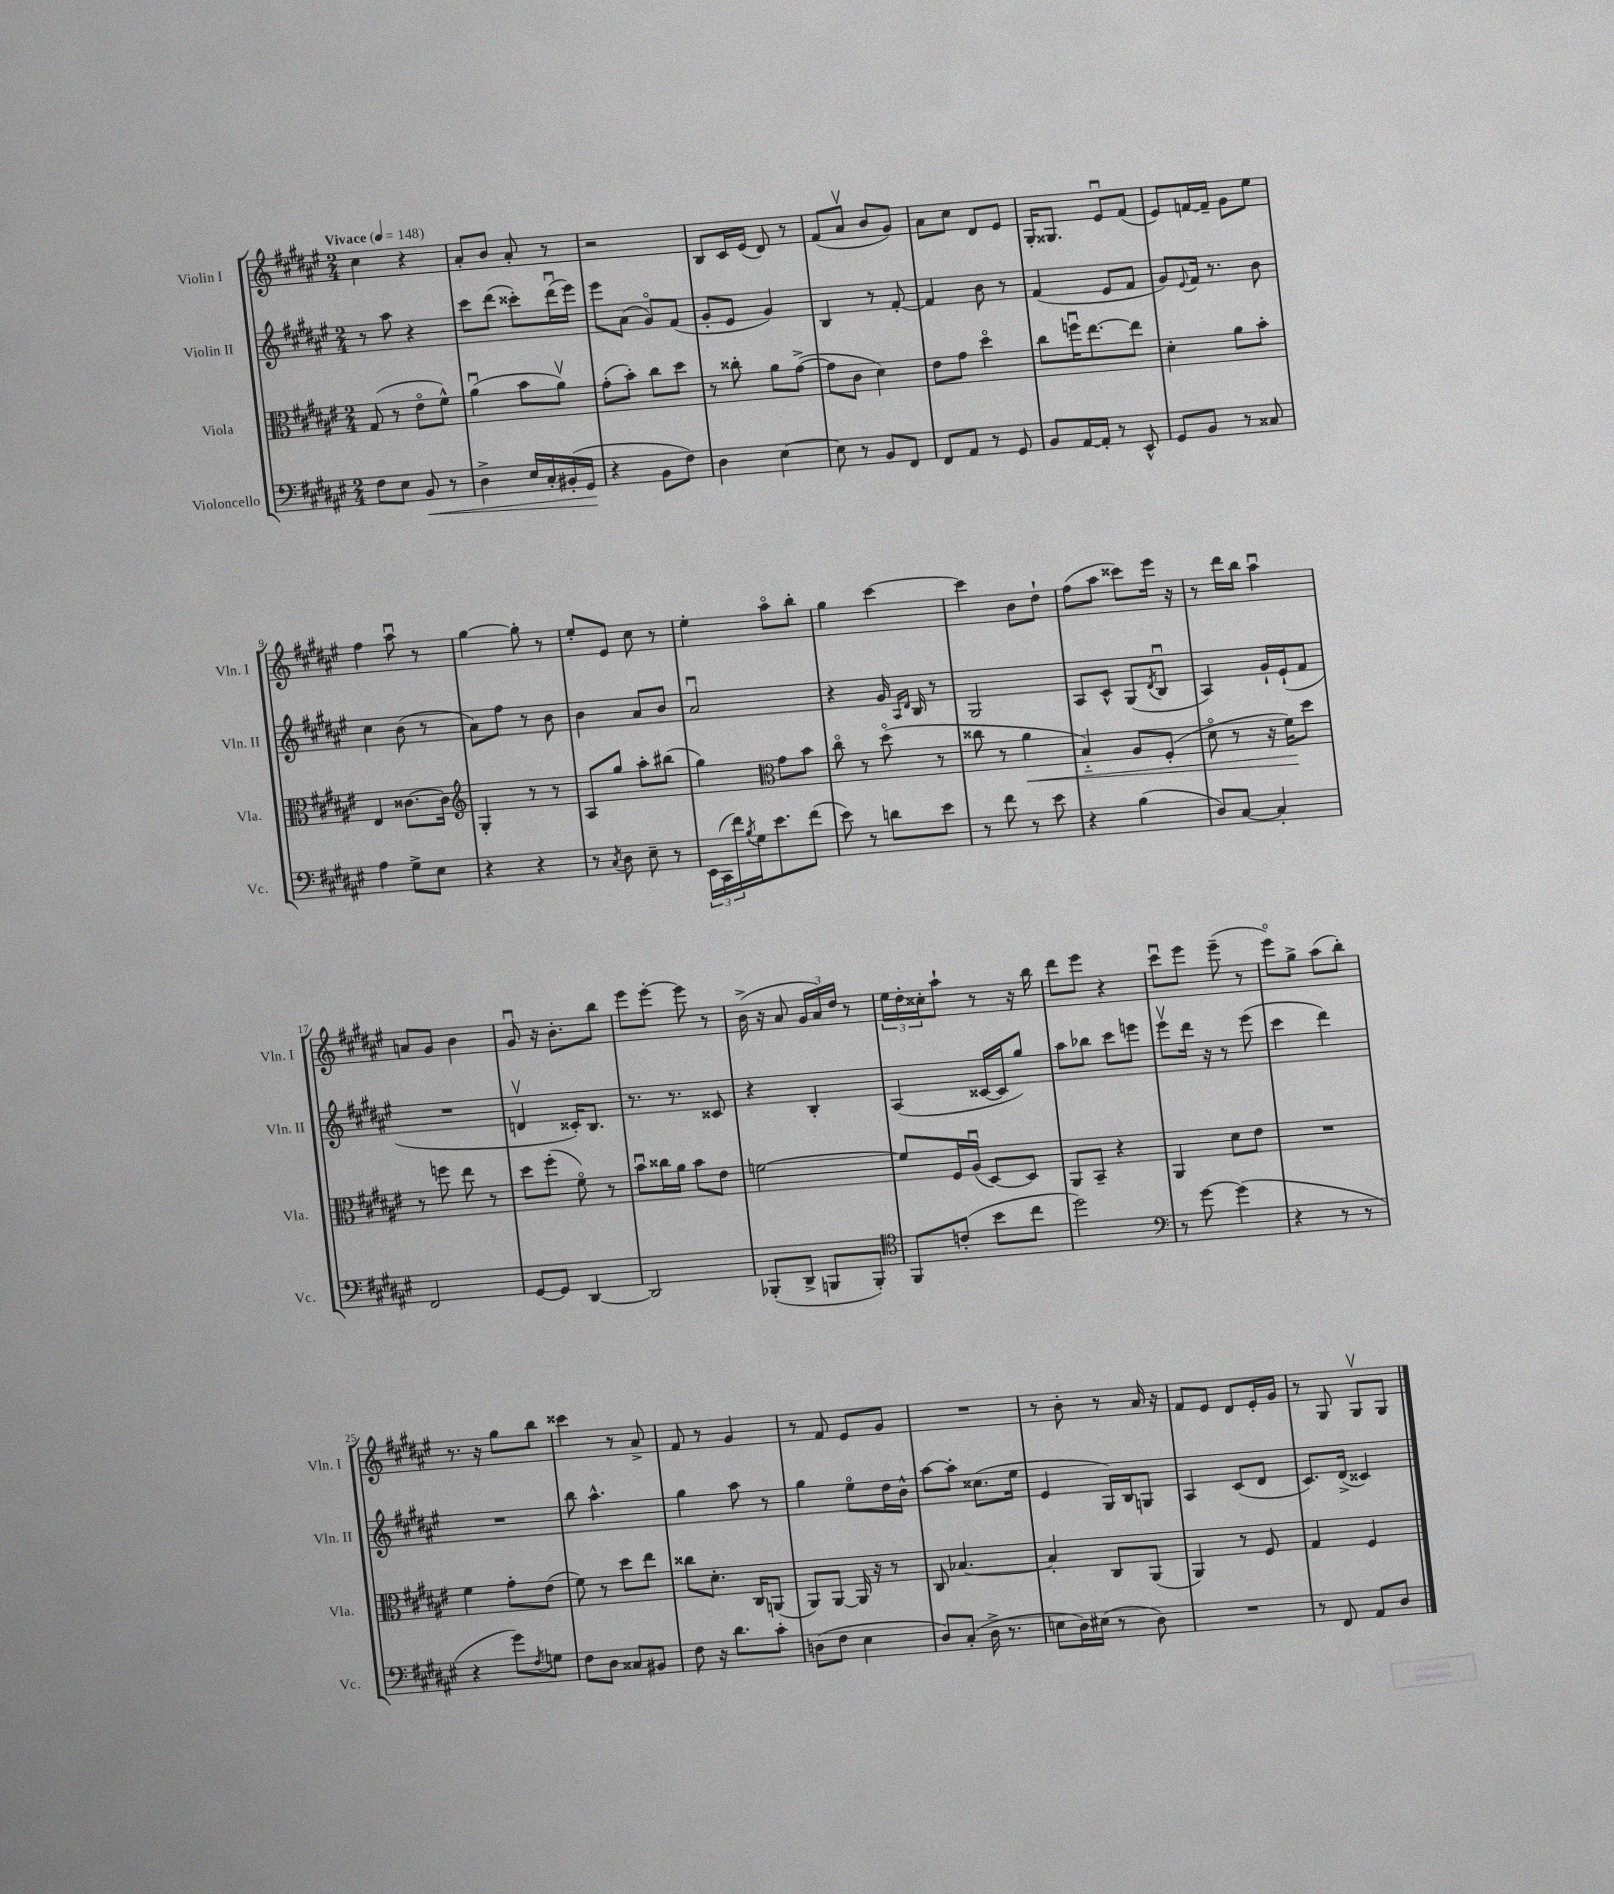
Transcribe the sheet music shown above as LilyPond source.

<<
\new StaffGroup <<
\new Staff = "s0" \with { instrumentName = "Violin I" shortInstrumentName = "Vln. I" } {
    \clef treble \key fis \major \numericTimeSignature \time 2/4 \tempo "Vivace" 4 = 148
    cis''4 r4 |
    ais'8-. b'8 ais'8-. r8 |
    r2 |
    b8 cis'16 eis'16( dis'8) r8 |
    fis'8( ais'8\upbow b'8 gis'8) |
    ais'8 cis''8 dis'8 eis'8 |
    gis16-. gisis8. eis'8\downbow fis'8( |
    eis'8) f'16~ f'16-- gis'8 eis''8 |
    fis''4 ais''8\downbow r8 |
    gis''4~ gis''8-. r8 |
    eis''8-. eis'8 cis''8 r8 |
    eis''4-. ais''8\flageolet b''8-. |
    gis''4 cis'''4~ |
    cis'''4 b'8 dis''8-! |
    fis''8( ais''8 cisis'''8) eis'''16 r16 |
    r8 dis'''16 b''16 ais''4\downbow |
    a'8 gis'8 b'4 |
    gis'8\downbow r16 b'8.-. b''8 |
    eis'''8 eis'''8~-. eis'''8 r8 |
    b'16->( r16 ais'8 \tuplet 3/2 { gis'16 ais'16) dis''16 } r8 |
    \tuplet 3/2 { eis''16 dis''16-. cisis''16-. } ais''8-! r8 r16 b''16 |
    dis'''8 eis'''8 r4 |
    cis'''8\downbow eis'''8 eis'''8--( r8 |
    eis'''8\flageolet) gis''8-> ais''8( b''8-.) |
    r8. r16 gis''8 b''8 |
    cisis'''4 r8 ais'8-> |
    fis'8 r8 gis'4 |
    r8 fis'8 eis'8 gis'8 |
    R2 |
    r8 b'8-. r8 ais'16 r16 |
    fis'8 eis'8 dis'8 eis'16-. gis'16 |
    r8 gis8 gis8\upbow gis8 \bar "|." |
}
\new Staff = "s1" \with { instrumentName = "Violin II" shortInstrumentName = "Vln. II" } {
    \clef treble \key fis \major \numericTimeSignature \time 2/4
    r8 ais''8 r4 |
    cis'''8 dis'''8( cisis'''8-.) dis'''16\downbow( eis'''16) |
    eis'''8 ais'8( gis'8\flageolet) fis'8( |
    gis'8-. eis'8 gis'4) |
    b4 r8 fis'8~-. |
    fis'4 b'8 r8 |
    fis'4( eis'8 fis'8 |
    gis'8) \appoggiatura { eis'8 } fis'16 r8. b'8 |
    cis''4 b'8( r8 |
    ais'8) fis''8 r8 b'8 |
    b'4 ais'8 b'8 |
    ais'2\downbow |
    r4 gis'16 \grace { ais16 dis'16 } b16 r8 |
    gis2 |
    ais8 cis'8-^ gis8( \acciaccatura { dis'8 } b8\downbow |
    ais4) gis'16-! eis'16-!( fis'8 |
    R2 |
    d'4\upbow cisis'16-.) b8. |
    r8. r8. cisis'8 |
    r4 b4-. |
    ais4( cisis'16~ cisis'16 gis''8) |
    ais''8 bes''8 cis'''8 e'''8 |
    eis'''8\upbow dis'''16 r16 r8 eis'''8( |
    cis'''4 dis'''4) |
    R2 |
    b''8 ais''4.-^ |
    gis''4 ais''8 r8 |
    gis''4 eis''8\flageolet dis''16 b'16-^ |
    ais''8~ ais''8-. cisis''8.( eis''16 |
    eis'4 gis16) b16 g8 |
    ais4 cis'8( dis'8 |
    cis'8.) dis'16->( cisis'4) \bar "|." |
}
\new Staff = "s2" \with { instrumentName = "Viola" shortInstrumentName = "Vla." } {
    \clef alto \key fis \major \numericTimeSignature \time 2/4
    gis8( r8 eis'8\flageolet fis'8-^) |
    ais'4\downbow( b'8 ais'8\upbow) |
    gis'8-.( b'8-.) cis''8 dis''8 |
    r8 cisis''8-. ais'8 gis'8~->( |
    gis'8 cis'8 dis'4) |
    eis'8 gis'8 dis''4\flageolet |
    cis''8 f''16\downbow eis''8.~ eis''8 |
    dis'4-. ais'8 b'8-. |
    eis4 cisis'8.~ cisis'16 |
    \clef treble gis4-. r8 r8 |
    ais8 gis''8 ais''8-. bis''8( |
    gis''4) \clef alto gis'8 b'8 |
    cis''8\flageolet r8 dis''8\flageolet( r8 |
    cisis''8 r8 ais'4\< |
    b4-_) ais8 fis8-.( |
    dis'8\flageolet r8 r16 fis'16\!) dis''8 |
    r8 f''8 eis''8 r8 |
    dis''8 fis''8-.( fis'8\flageolet) r8 |
    b'8\downbow cisis''16 ais'16 b'8 eis'8 |
    f'2~ |
    f'8 fis16 ais16\downbow( dis8~) dis8 |
    ais,8 b,8-- r4 |
    ais,4 dis'8 eis'8 |
    R2 |
    fis'4 gis'8-. eis'8( |
    fis'8) r8 dis''8 eis''8 |
    cisis''8 dis'8.-. cis16 a,8( |
    ais,8) ais,8~ ais,16 r16 r8 |
    cis8 bes4.~ |
    bes4-. cis8 ais,8( |
    ais,4) r8 fis8 |
    gis4 fis4 \bar "|." |
}
\new Staff = "s3" \with { instrumentName = "Violoncello" shortInstrumentName = "Vc." } {
    \clef bass \key fis \major \numericTimeSignature \time 2/4
    fis8 eis8 b,8\< r8 |
    dis4-> eis16 cis16-. bis,16-.( gis,16\! |
    r4 b,8 fis8) |
    dis4 eis4~ |
    eis8 r8 b,8 fis,8 |
    fis,8 ais,8 r8 gis,8 |
    b,8 ais,16~ ais,16-. r8 eis,8-^ |
    gis,8 b,8 r8 cisis8 |
    ais4 gis8-> eis8 |
    r4 r4 |
    r8 \acciaccatura { cis8 } dis8 eis8-- r8 |
    \tuplet 3/2 { eis,16 cis,16( fis'16) } \acciaccatura { b8 } gis16 eis'8. fis'8( |
    eis'8) r8 d'8 eis'8 |
    r8 fis'8 r8 eis'8 |
    r4 b4( |
    dis8) cis8~ cis4-. |
    fis,2 |
    gis,8~ gis,8 dis,4~ |
    dis,2 |
    bes,,8-.( dis,8-> b,,8 b,,8-.) |
    \clef tenor fis,8 c'8-.( b'8 cis''8 |
    dis''2) |
    \clef bass r8 gis'8~ gis'4( |
    r4 r8 r8 |
    r4 gis'8) \acciaccatura { fis8 } g8 |
    fis8 dis8 cisis8 bis,8 |
    fis8 r16 dis'8. cis'8-. |
    d8( fis8 eis4 |
    dis8) cis8-.( dis16-> r8. |
    e8 dis16) eis16( r8 dis8) |
    R2 |
    r8 fis,8 ais,8 dis8 \bar "|." |
}
>>
>>
